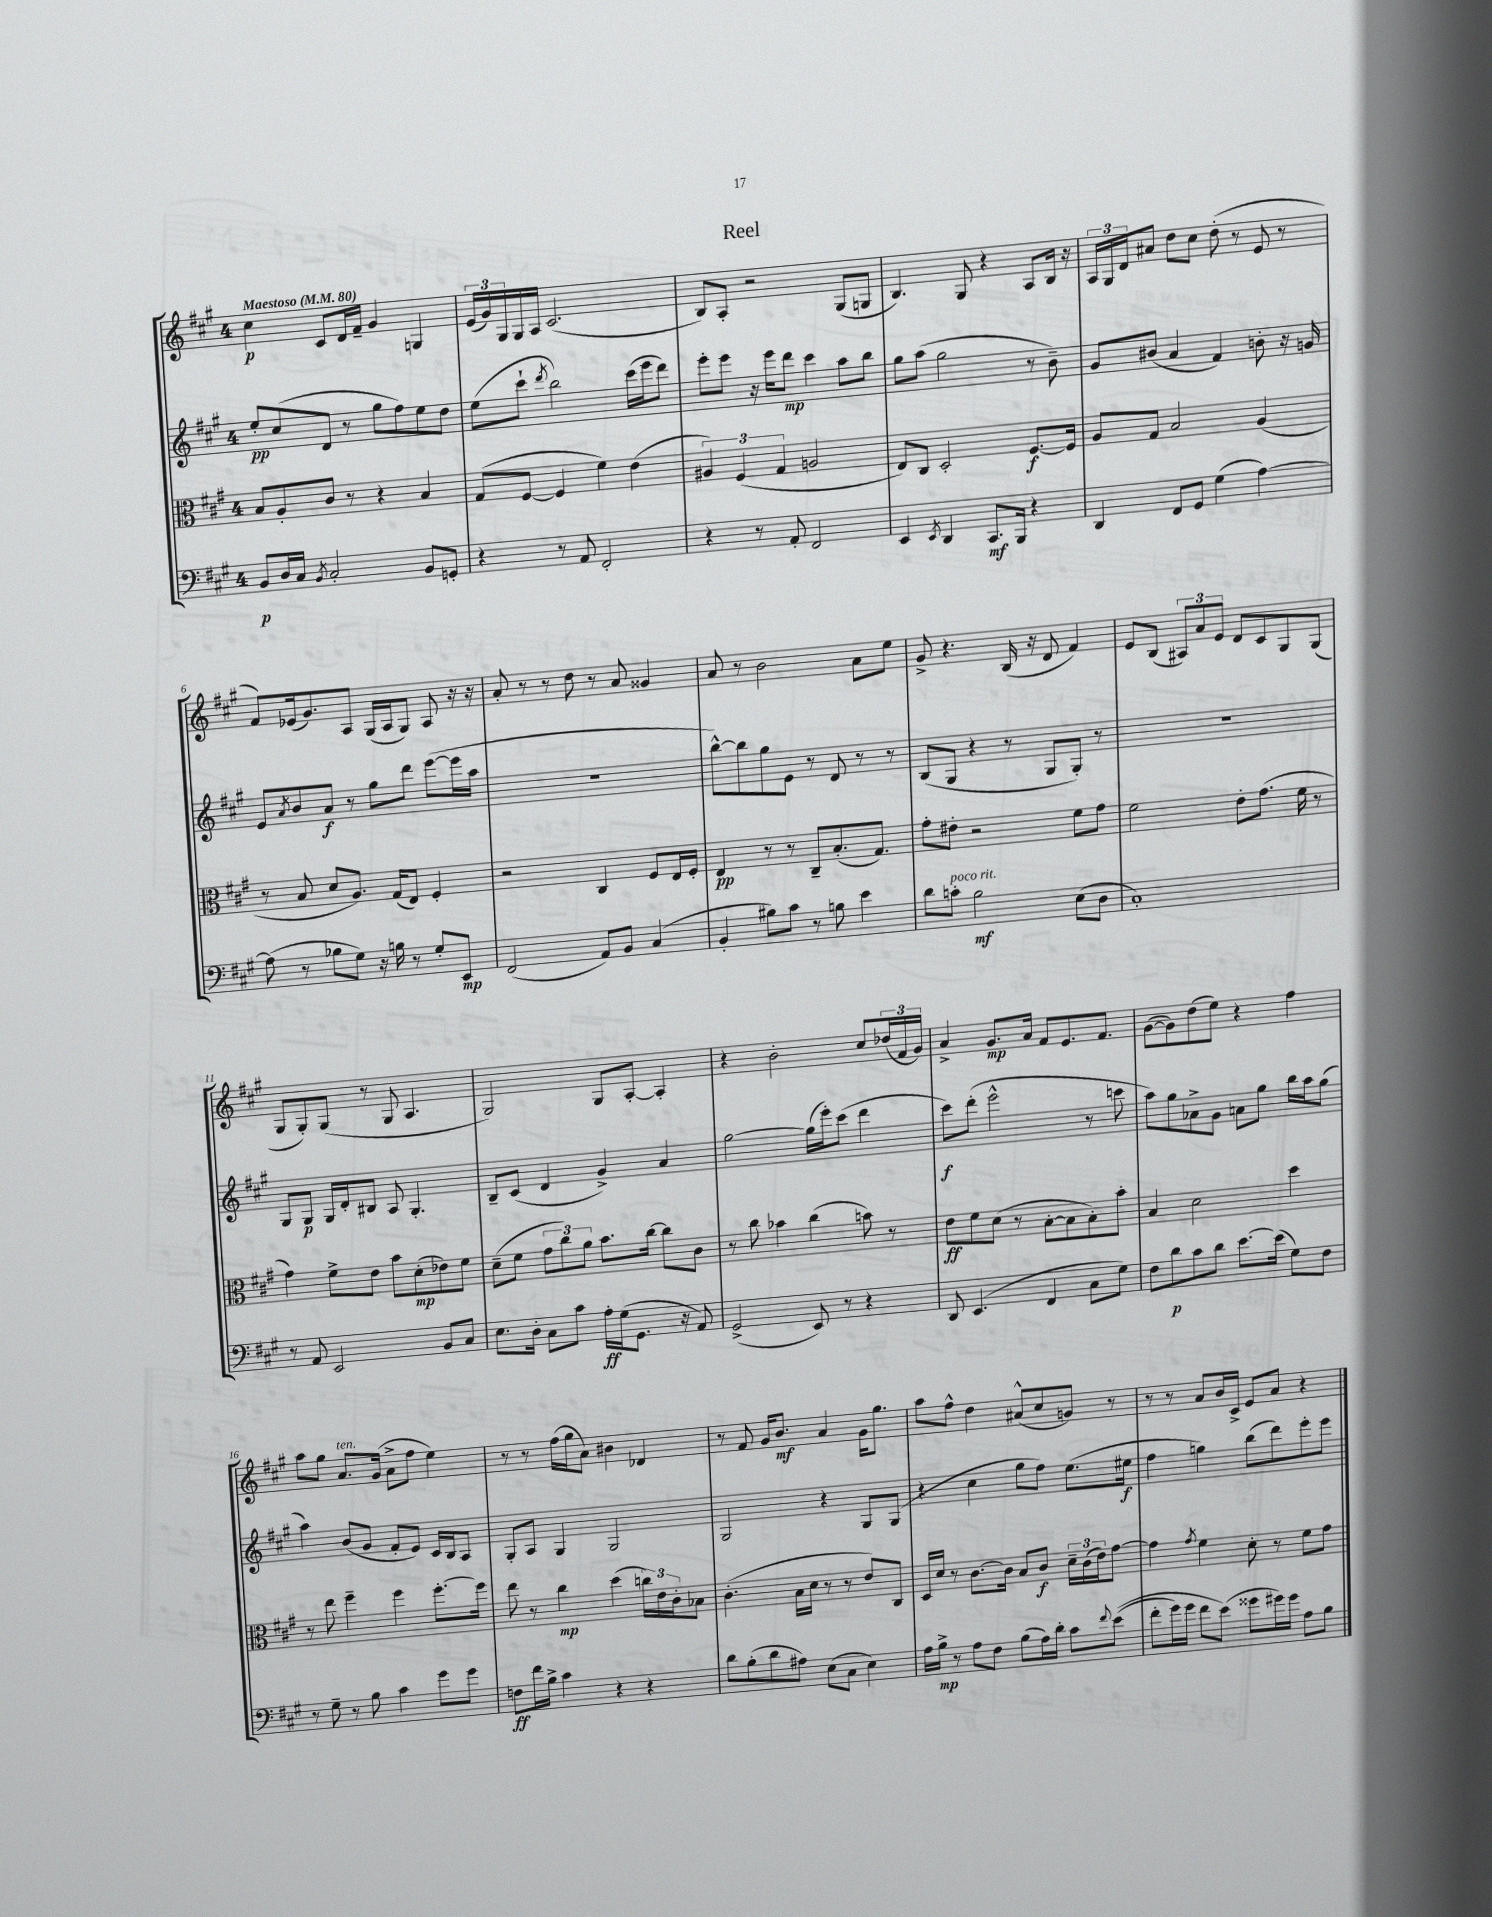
\header { title = "Reel" }
<<
\new StaffGroup <<
\new Staff = "s0" {
    \clef treble \key a \major \once \override Staff.TimeSignature.style = #'single-digit \time 4/4 \tempo "Maestoso" 4 = 80
    cis''4\p cis'8 d'16 fis'16-- gis'4 g4 |
    \tuplet 3/2 { e'16( gis'16) gis16 } gis16 a16 cis'2.( |
    b8) a8-. r2 gis8( g8 |
    b4.) gis8 r4 a8 b16 r16 |
    \tuplet 3/2 { a16 gis16 d'16 } ais'8 d''8 cis''8 d''8-.( r8 e'8 r8 |
    fis'8) ees'16( gis'8.) a8 gis16( a16 gis8) a8 r16 r16 |
    a'8-. r8 r8 d''8 r8 a'8 gisis'4 |
    a'8 r8 b'2 a'8 e''8 |
    gis'8-> r4. b16( r16 d'8 fis'4) |
    e'8 b8( \tuplet 3/2 { ais8) a'8 e'8 } d'8 cis'8 gis8 gis8( |
    gis8 gis8-.) gis8( r8 gis8 a4. |
    gis2) gis8 a8~-. a4-. |
    r4 b'2-. cis''8 \tuplet 3/2 { des''16( fis'16 gis'16) } |
    a'4-> gis'8.\mp a'16 fis'8 e'8. fis'8. |
    gis'8~( gis'8) d''8( e''8) r4 fis''4 |
    a''8 gis''8 a'8.^\markup { \italic "ten." } gis'16( a'8-> fis''8 e''4) |
    r8 r8 fis''16( gis''16 a'8) bis'4 des'4 |
    r8 fis'8 gis'16 b'8.\mf a'4 gis'16 gis''8. |
    a''8 fis''8-^ d''4 ais'8-^( cis''8 g'8) r8 |
    r8 r8 a'8 b'16 cis'16-> e'8 a'8 r4 \bar "|." |
}
\new Staff = "s1" {
    \clef treble \key a \major \once \override Staff.TimeSignature.style = #'single-digit \time 4/4
    e''8-.\pp cis''8( d'8 r8 gis''8 fis''8) e''8 d''8 |
    e''8( cis'''8-! \acciaccatura { d'''8 } b''2) cis'''16( e'''16 d'''8) |
    e'''8-. e'''8 r16 e'''16 d'''8\mp cis'''4 a''8 b''8 |
    gis''8 a''8( gis''2 r8 b'8--) |
    gis'8 bis'8( a'4 fis'4) b'8-. r16 g'16 |
    e'8 \acciaccatura { a'8 } b'8 a'8\f r8 gis''8 d'''8 e'''8~( e'''16 a''16 |
    R1 |
    b''8~-^) b''8 gis''8 e'8 r8 d'8 r8 r8 |
    b8( gis8 r4 r8 gis8 gis8-.) r8 |
    r1 |
    gis8 gis8\p gis16 d'16-. bis8 a8 gis4.-. |
    b8-- cis'8( d'4 gis'4->) a'4 |
    gis''2~ gis''16( e'''16-.) cis'''8( d'''4 |
    cis'''8\f) d'''8-.( e'''2-^ r8 c'''8 |
    a''8) gis''8 aes'8-> gis'8 a'8 gis''8 b''16 a''16 gis''8( |
    a''4) b'8( gis'8 fis'8-. e'8) cis'16 b16 a8 |
    gis8-. a8 gis4 gis2 |
    gis2 r4 gis8 gis8( |
    r4 cis''4 gis''8 fis''8) e''8.( eis''16\f |
    fis''4 g''4) b''8( d'''8) e'''8-. e'''8 \bar "|." |
}
\new Staff = "s2" {
    \clef alto \key a \major \once \override Staff.TimeSignature.style = #'single-digit \time 4/4
    b8 a8-. cis'8 r8 r4 b4 |
    gis8( fis8~ fis4 fis'4) e'4( |
    \tuplet 3/2 { ais4) fis4( gis4 } a2 |
    e8) cis8 d2-. fis8.~\f fis16 |
    a8 gis8 b2 a4( |
    r8 b8 d'8 a8.) gis16( e8) fis4-. |
    r2 cis4 fis8 e16 fis16-. |
    e4\pp r8 r8 cis8-- b8.-.( gis8.) |
    gis'8-. eis'8-. r2 fis'8 gis'8 |
    fis'2 e'8-. gis'8.( fis'16 r8 |
    gis'4) fis'8-> e'8 b'8 d'8-.\mp( ees'8) fis'8 |
    d'8--( fis'8 \tuplet 3/2 { gis'8 cis''8) a'8 } b'8. cis''16~ cis''8 cis'8 |
    r8 cis''8 bes'4 cis''4( b'8) r8 |
    e'8\ff fis'8 d'8( r8 b8~-. b8 b8-.) b'8-. |
    b4 d'2 d''4 |
    r8 e''8 fis''4-- fis''4 fis''8.~-. fis''16 |
    e''8 r8 cis''4\mp d''4( \tuplet 3/2 { c''16) e'16 cis'16-. } bes8 |
    cis'4.-.( b16 d'16 r8 r8 e'8) cis8 |
    d16 d'16 r8 cis'8.~ cis'16 b8 cis'8\f \tuplet 3/2 { d'16-- cis'16( e'16) } gis'8~ |
    gis'4 \acciaccatura { gis'8 } fis'4 d'8-. r8 fis'8 gis'8 \bar "|." |
}
\new Staff = "s3" {
    \clef bass \key a \major \once \override Staff.TimeSignature.style = #'single-digit \time 4/4
    b,8\p d16 cis16 \acciaccatura { b,8 } cis2-. b,8 g,8-. |
    r4 r8 a,8 fis,2-. |
    r4 r8 a,8-. fis,2 |
    e,4 \acciaccatura { e,8 } d,4 cis,8.\mf b,,16 r4 |
    d,4 fis,8 gis,8 gis4( a4~) |
    a8( r8 bes8 gis8) r16 b16 r8 gis8-. e,8\mp |
    fis,2( a,8) b,8 cis4( |
    b,4-. bis8) cis'8 r8 b8 e'4 |
    d'8 c'8-.^\markup { \italic "poco rit." } b2\mf e8( d8 |
    cis1-.) |
    r8 a,8 e,2 b,8 cis8 |
    e8. d16-. cis8 cis'8 a16-.\ff gis16( gis,8. r16 a,8) |
    gis,2->( e,8) r8 r4 |
    d,8 e,4.( fis,4 cis8 gis8) |
    fis8 d'8\p cis'8 d'8 e'8.~ e'16( gis8) fis8 |
    r8 gis8-- r8 b8 cis'4 gis'8 gis'8 |
    f8\ff fis'16 b16-> cis'4 r4 r4 |
    d'8 b8-.( d'8 ais8) e8( cis8 e4) |
    a16 b16->\mp r8 a8 fis8 b8( a16) d'16-. cis'8 \appoggiatura { fis'8 } e'8(\( |
    fis'8-. gis'16) gis'16 fis'8 e'8(\) gisis'8 gis'16) gis'16 a8 b8 \bar "|." |
}
>>
>>
